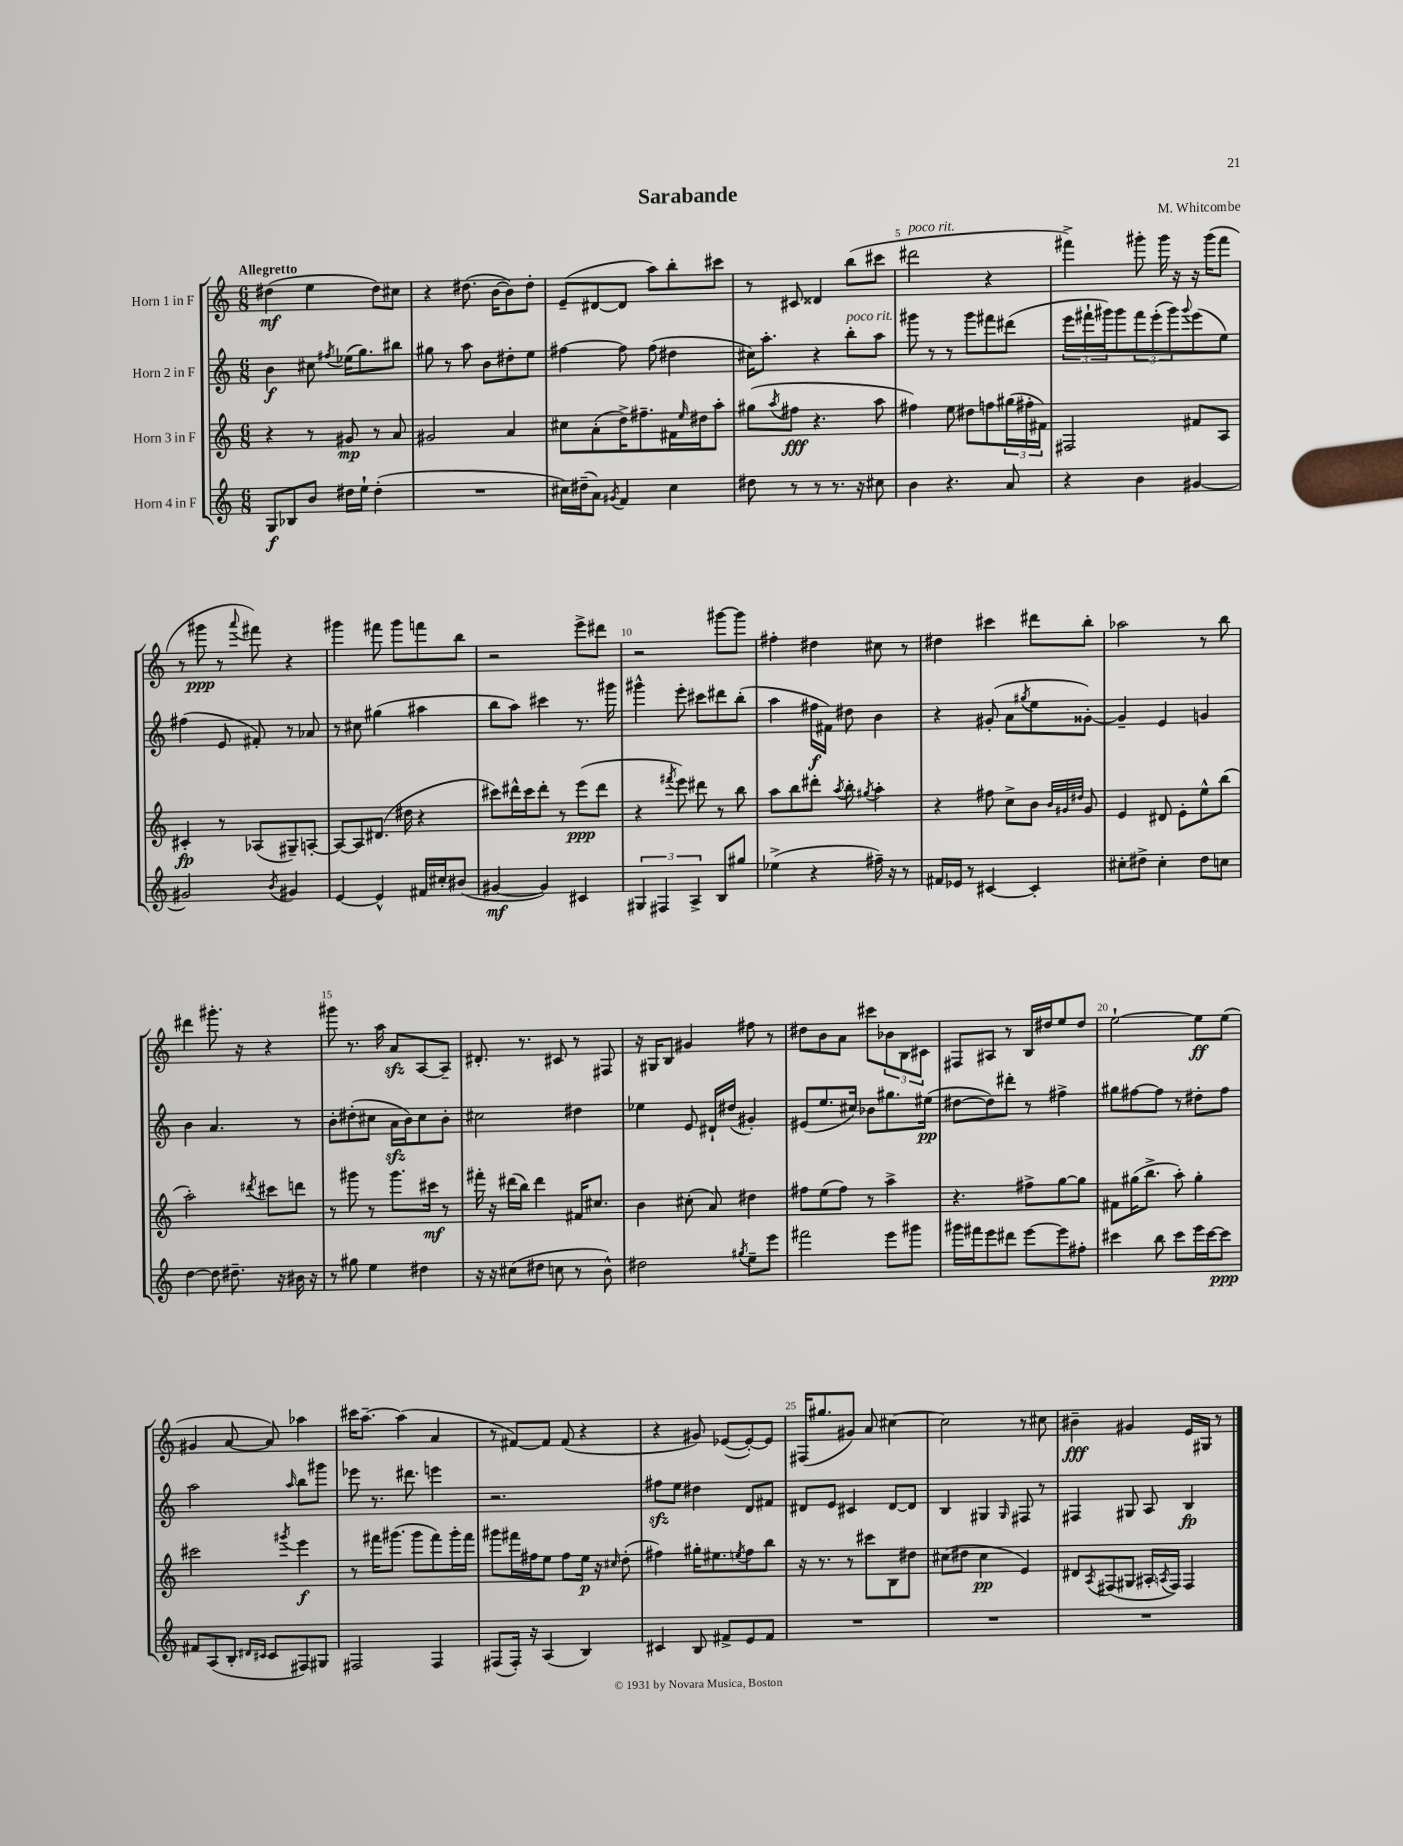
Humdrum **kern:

**kern	**dynam	**kern	**dynam	**kern	**dynam	**kern	**dynam
*part4	*part4	*part3	*part3	*part2	*part2	*part1	*part1
*staff4	*staff4	*staff3	*staff3	*staff2	*staff2	*staff1	*staff1
*I"Horn 4 in F	*	*I"Horn 3 in F	*	*I"Horn 2 in F	*	*I"Horn 1 in F	*
*clefG2	*	*clefG2	*	*clefG2	*	*clefG2	*
*k[]	*	*k[]	*	*k[]	*	*k[]	*
*M6/8	*	*M6/8	*	*M6/8	*	*M6/8	*
=1	=1	=1	=1	=1	=1	=1	=1
!	!	!	!	!	!	!LO:TX:a:B:t=Allegretto	!
8G/L	f	4r	.	4b\	f	(4dd#X\	mf
8B-X/	.	.	.	.	.	.	.
8b/J	.	8r	.	8cc#X\	.	4ee\	.
.	.	.	.	8qff#X/	.	.	.
16dd#X\LL	.	8g#X/	mp	(16ee-X\KL	.	.	.
16ee`\JJ	.	.	.	8.gg\)	.	.	.
(4dd#'\	.	8r	.	.	.	8dd#\L)	.
.	.	8a/	.	8bb#X\J	.	8cc#X\J	.
=2	=2	=2	=2	=2	=2	=2	=2
2.r	.	2g#X/	.	8gg#X\	.	4r	.
.	.	.	.	8r	.	.	.
.	.	.	.	8aa\	.	(8.dd#X\	.
.	.	.	.	8b\L	.	.	.
.	.	.	.	.	.	[16b\KL	.
.	.	4a/	.	8dd#X'\	.	8b\])	.
.	.	.	.	8ee\J	.	8dd#'\J	.
=3	=3	=3	=3	=3	=3	=3	=3
16cc#X\LL)	.	8cc#X\L	.	[4ff#X\	.	(8e~/L	.
(16dd#X~\J	.	.	.	.	.	.	.
8a\J)	.	(8a'\	.	.	.	[8d#X/	.
8qg#X/	.	.	.	.	.	.	.
4f/	.	16dd^\K)	.	8ff#\]	.	8d#/J]	.
.	.	8.ff#X~\	.	.	.	.	.
.	.	.	.	(8ff#\	.	8aa\L)	.
4cc#\	.	16f#X\L	.	4dd#X\	.	8bb'\	.
.	.	16qqee/	.	.	.	.	.
.	.	16dd#X\J	.	.	.	.	.
.	.	8aa'\J	.	.	.	8ccc#X\J	.
=4	=4	=4	=4	=4	=4	=4	=4
8dd#X\	.	(8gg#X\L	.	16cc#X\KL)	.	8r	.
.	.	.	.	8.aa'\J	.	.	.
.	.	8qaa/	.	.	.	.	.
8r	.	8ff#X\J	fff	.	.	8c#X/	.
8r	.	4.r	.	4r	.	4d##X/	.
8.r	.	.	.	.	.	.	.
!	!	!	!	!LO:TX:a:i:t=poco rit.	!	!	!
.	.	.	.	8bb'\L	.	(8bb\L	.
16r	.	.	.	.	.	.	.
8cc#X\	.	8aa\	.	8aa\J	.	8ccc#X\J	.
=5	=5	=5	=5	=5	=5	=5	=5
!	!	!	!	!	!	!LO:TX:a:i:t=poco rit.	!
4b\	.	4ff#X\)	.	8ggg#X\	.	2ddd#X\	.
.	.	.	.	8r	.	.	.
4.r	.	8ee\	.	8r	.	.	.
.	.	8dd#X\L	.	8ggg#\L	.	.	.
.	.	8ffn\	.	8fff#X\	.	4r	.
8a/	.	(24gg#X\L	.	(8ddd#X\J	.	.	.
.	.	24ff#X'\	.	.	.	.	.
.	.	24f#X\JJ)	.	.	.	.	.
=6	=6	=6	=6	=6	=6	=6	=6
4r	.	2F#X/	.	24eee\LL	.	4fff#X^\)	.
.	.	.	.	24fff#X`\	.	.	.
.	.	.	.	24ggg#X\J)	.	.	.
.	.	.	.	8ggg#\	.	.	.
4b\	.	.	.	12fff#\	.	8ggg#X'\	.
.	.	.	.	(12eee'\	.	.	.
.	.	.	.	.	.	16ggg#\	.
.	.	.	.	12ggg#\)	.	.	.
.	.	.	.	.	.	16r	.
.	.	.	.	8qqggg#/	.	.	.
[4g#X/	.	8f#X/L	.	(8eee\	.	16r	.
.	.	.	.	.	.	(16ggg#\KL	.
.	.	8A/J	.	8ee\J)	.	8fff#\J	.
!!LO:LB:g=z
=7	=7	=7	=7	=7	=7	=7	=7
2g#X/]	.	4c#X'/	fp	(4ff#X\	.	8r	.
.	.	.	.	.	.	8ggg#X\	ppp
.	.	8r	.	8e/	.	8r	.
.	.	.	.	.	.	8qqaaa/	.
.	.	(8A-X/L	.	8f#X'/)	.	8fff#X\)	.
8qb/	.	.	.	.	.	.	.
4g#X/	.	8G#X~/)	.	8r	.	4r	.
.	.	[8An'/J	.	8a-X/	.	.	.
=8	=8	=8	=8	=8	=8	=8	=8
[4e/	.	8A/L_	.	8r	.	4ggg#X\	.
.	.	8A/]	.	8cc#X\	.	.	.
4e^^/]	.	(8.d#X/J	.	(4gg#X\	.	8fff#X\	.
.	.	.	.	.	.	8ggg#\L	.
.	.	16dd#X\	.	.	.	.	.
16f#X/LL	.	4r	.	4aa#X\	.	8fffn\	.
16cc#X'/J	.	.	.	.	.	.	.
(8b#X/J	.	.	.	.	.	8bb\J	.
=9	=9	=9	=9	=9	=9	=9	=9
[4g#X/	mf	8ccc#X\L)	.	8bb\L	.	2r	.
.	.	16ddd#X^^\L	.	8aa\J)	.	.	.
.	.	16ccc#\J	.	.	.	.	.
4g#/])	.	8ddd#'\J	.	4ccc#X\	.	.	.
.	.	8r	.	.	.	.	.
4c#X/	.	(8eee\L	ppp	8.r	.	8eee^\L	.
.	.	8ddd#\J	.	.	.	8ddd#X\J	.
.	.	.	.	16ggg#X\	.	.	.
=10	=10	=10	=10	=10	=10	=10	=10
6G#X/	.	4r	.	4ggg#X^^\	.	2r	.
6F#X/	.	.	.	.	.	.	.
.	.	8qfff#X/	.	.	.	.	.
.	.	8eee\)	.	8eee'\	.	.	.
6A^/	.	.	.	.	.	.	.
.	.	8ddd#X\	.	8ccc#X\L	.	.	.
8B/L	.	8r	.	8ddd#X\	.	[8ggg#X\L	.
8gg#X/J	.	8bb\	.	(8bb'\J	.	8ggg#\J]	.
=11	=11	=11	=11	=11	=11	=11	=11
(4ee-X^\	.	8aa\L	.	4aa\	.	4ff#X'\	.
.	.	8bb\	.	.	.	.	.
4r	.	8ddd#X'\J	.	16ff#X\LL	f	4dd#X\	.
.	.	.	.	16f#X\JJ)	.	.	.
.	.	8qaa/	.	.	.	.	.
.	.	8bb'\	.	8dd#X\	.	.	.
.	.	8qgg#X/	.	.	.	.	.
16ff#X~\)	.	4aa'\	.	4b\	.	8cc#X\	.
16r	.	.	.	.	.	.	.
8r	.	.	.	.	.	8r	.
=12	=12	=12	=12	=12	=12	=12	=12
16f#X/LL	.	4r	.	4r	.	4dd#X\	.
16e-X/JJ	.	.	.	.	.	.	.
8r	.	.	.	.	.	.	.
[4c#X/	.	8ff#X\	.	(8g#X'/	.	4ccc#X\	.
.	.	8cc^\L	.	8a\L	.	.	.
.	.	.	.	8qgg#X/	.	.	.
4c#'/]	.	8b\J	.	8ee\	.	8ddd#X\L	.
.	.	32qqb/LLL	.	.	.	.	.
.	.	32qqg#X/	.	.	.	.	.
.	.	32qqdd#X/JJJ	.	.	.	.	.
.	.	8g#/	.	[8g##X'\J)	.	8bb'\J	.
=13	=13	=13	=13	=13	=13	=13	=13
8cc#X'\L	.	4e/	.	4g##~/]	.	2aa-X\	.
8dd#X^\J	.	.	.	.	.	.	.
4cc#'\	.	8d#X/	.	4e/	.	.	.
.	.	8e'\L	.	.	.	.	.
8dd#\L	.	8ee^^\	.	4gn/	.	8r	.
8ccn\J	.	(8bb\J	.	.	.	8bb\	.
!!LO:LB:g=z
=14	=14	=14	=14	=14	=14	=14	=14
[4dd\	.	2aa'\)	.	4b\	.	4ddd#X\	.
8dd\]	.	.	.	4.a/	.	8.ggg#X'\	.
8.dd#X~\	.	.	.	.	.	.	.
.	.	.	.	.	.	16r	.
.	.	8qddd#X/	.	.	.	.	.
.	.	8ccc#X\L	.	.	.	4r	.
16r	.	.	.	.	.	.	.
16b#X\	.	8dddn\J	.	8r	.	.	.
16r	.	.	.	.	.	.	.
=15	=15	=15	=15	=15	=15	=15	=15
8r	.	8r	.	8b'\L	.	8ggg#X\	.
8gg#X\	.	8ggg#X\	.	(8dd#X'\	.	8.r	.
4ee\	.	8r	.	8cc#X\J	.	.	.
.	.	.	.	.	.	16aa\	.
.	.	8.ggg#\L	.	16azz\LL	.	8azz/L	.
.	.	.	.	16b\J)	.	.	.
4dd#X\	.	.	.	8cc#\	.	[8A/	.
.	.	16ccc#X\Jk	mf	.	.	.	.
.	.	8r	.	8b'\J	.	8A~/J]	.
=16	=16	=16	=16	=16	=16	=16	=16
16r	.	16fff#X'\	.	2cc#X\	.	8.d#X'/	.
16r	.	16r	.	.	.	.	.
(8cc#X\L	.	(16ddd#X\LL	.	.	.	.	.
.	.	16bb\JJ)	.	.	.	8.r	.
8dd#X\J	.	4ddd#\	.	.	.	.	.
8ccn\	.	.	.	.	.	8c#X/	.
8r	.	16f#X/KL	.	4dd#X\	.	8r	.
.	.	8.cc#X/J	.	.	.	.	.
8b^^\)	.	.	.	.	.	8F#X/	.
=17	=17	=17	=17	=17	=17	=17	=17
2dd#X\	.	4b\	.	4ee-X\	.	16r	.
.	.	.	.	.	.	16G#X/KL	.
.	.	.	.	.	.	8B/J	.
.	.	(8cc#X'\	.	8e/	.	4g#X/	.
.	.	8a/)	.	16d#X`/LL	.	.	.
.	.	.	.	(16dd#X/JJ	.	.	.
8qgg#X/	.	.	.	.	.	.	.
8ee~\L	.	4dd#X\	.	4g#X'/)	.	8ff#X\	.
8eee\J	.	.	.	.	.	8r	.
=18	=18	=18	=18	=18	=18	=18	=18
2fff#X\	.	8ff#X\L	.	(8e#X/L	.	8dd#X\L	.
.	.	(8ee\	.	8.ee/	.	8b\	.
.	.	8ff#\J)	.	.	.	8a\J	.
.	.	.	.	16cc#X/Jk)	.	.	.
.	.	8r	.	8b-X\L	.	8ccc#X\L	.
8eee\L	.	4aa^\	.	8.gg#X\	.	12b-X\	.
.	.	.	.	.	.	12B\	.
8ggg#X\J	.	.	.	.	.	.	.
.	.	.	.	.	.	12c#X\J	.
.	.	.	.	(16ee#X\Jk	pp	.	.
=19	=19	=19	=19	=19	=19	=19	=19
16ggg#X\LL	.	4.r	.	[8dd#X\L	.	8F#X/L	.
16fff#X\J	.	.	.	.	.	.	.
8eee\	.	.	.	8dd#\])	.	8A#X/J	.
8ddd#X\J	.	.	.	8ddd#X'\J	.	8r	.
[8eee\L	.	8ff#X^\L	.	8r	.	16B/LL	.
.	.	.	.	.	.	16dd#X/J	.
8eee\]	.	[8gg\	.	4ff#X^\	.	8ee/	.
8ff#X'\J	.	8gg\J]	.	.	.	8dd#/J	.
=20	=20	=20	=20	=20	=20	=20	=20
4ccc#X\	.	8f#X\L	.	8gg#X\L	.	[2ee`\	.
.	.	(16gg#X\K	.	[8ff#X\	.	.	.
.	.	8.bb^\J	.	.	.	.	.
8bb\	.	.	.	8ff#\J]	.	.	.
8ccc#\L	.	8aa'\)	.	8r	.	.	.
16eee\L	.	4gg#'\	.	8dd#X'\L	.	8ee\L]	ff
[16ccc#\J	.	.	.	.	.	.	.
8ccc#\J]	ppp	.	.	8ff#\J	.	(8ee\J	.
!!LO:LB:g=z
=21	=21	=21	=21	=21	=21	=21	=21
8f#X/L	.	2ccc#X\	.	2aa\	.	4g#X/	.
(8A/	.	.	.	.	.	.	.
8B'/J	.	.	.	.	.	[8a/	.
16qqd#X/LL	.	.	.	.	.	.	.
16qqc#X/JJ	.	.	.	.	.	.	.
8c#/L	.	.	.	.	.	8a/])	.
.	.	8qggg#X/	.	16qqaa/	.	.	.
8F#X/)	.	4eee\	f	8bb\L	.	4aa-X\	.
8G#X/J	.	.	.	8ggg#X\J	.	.	.
=22	=22	=22	=22	=22	=22	=22	=22
2F#X/	.	8r	.	8eee-X\	.	16ccc#X\KL	.
.	.	.	.	.	.	[8.aa~\J	.
.	.	16fff#X\KL	.	8.r	.	.	.
.	.	(8.ggg#X\J	.	.	.	.	.
.	.	.	.	.	.	(4aa\]	.
.	.	.	.	8.ddd#X\	.	.	.
.	.	8ggg#\L	.	.	.	.	.
4F#/	.	8fff#\)	.	4eeen\	.	4a/	.
.	.	16ggg#'\L	.	.	.	.	.
.	.	16fff#\JJ	.	.	.	.	.
=23	=23	=23	=23	=23	=23	=23	=23
(8F#X/L	.	8ggg#X\L	.	2.r	.	8r	.
16F#'/Jk)	.	16fff#X\L	.	.	.	[8f#X/L)	.
16r	.	16ff#X\J	.	.	.	.	.
(4A/	.	8ee\J	.	.	.	8f#/J]	.
.	.	8ff#\L	.	.	.	(8f#/	.
4B/)	.	16ee\Jk	p	.	.	4r	.
.	.	16r	.	.	.	.	.
.	.	16qqcc#X/	.	.	.	.	.
.	.	(8dd'\	.	.	.	.	.
=24	=24	=24	=24	=24	=24	=24	=24
4c#X/	.	4ff#X\)	.	8ff#Xzz\L	.	4r	.
.	.	.	.	8ee\J	.	.	.
8B/	.	16gg#X'\KL	.	4dd#X\	.	8g#X/)	.
.	.	8.ee#X\	.	.	.	.	.
8f#X^/L	.	.	.	.	.	([8e-X/L	.
.	.	8qeen/	.	.	.	.	.
8e/	.	8ff#\	.	8d/L	.	8e-'/_)	.
8f#/J	.	8bb\J	.	8f#X/J	.	8e-/J]	.
=25	=25	=25	=25	=25	=25	=25	=25
2.r	.	16r	.	8d#X/L	.	(16F#X/KL	.
.	.	8.r	.	.	.	8.gg#X/	.
.	.	.	.	8e/J	.	.	.
.	.	8r	.	4c#X/	.	8g#X/J)	.
.	.	8ccc#X\L	.	.	.	8a/	.
.	.	8B\	.	[8d#/L	.	[4cc#X\	.
.	.	8dd#X\J	.	8d#/J]	.	.	.
=26	=26	=26	=26	=26	=26	=26	=26
2.r	.	(8cc#X\L	.	4B/	.	2cc#\]	.
.	.	8dd#X\J	.	.	.	.	.
.	.	4cc#\	pp	4G#X/	.	.	.
.	.	.	.	16qqG#/	.	.	.
.	.	4e/)	.	8F#X/	.	8r	.
.	.	.	.	8r	.	8cc#X\	.
=27	=27	=27	=27	=27	=27	=27	=27
2.r	.	8d#X/L	.	4F#X/	.	4b#X~\	fff
.	.	8qA/	.	.	.	.	.
.	.	(8F#X/	.	.	.	.	.
.	.	8G#X/J	.	8G#X/	.	4g#X/	.
.	.	16A#X'/LL	.	8A/	.	.	.
.	.	8qAn/	.	.	.	.	.
.	.	16F#/JJ)	.	.	.	.	.
.	.	4F#/	.	4B/	fp	16e/LL	.
.	.	.	.	.	.	16G#X/JJ	.
.	.	.	.	.	.	8r	.
==	==	==	==	==	==	==	==
*-	*-	*-	*-	*-	*-	*-	*-
